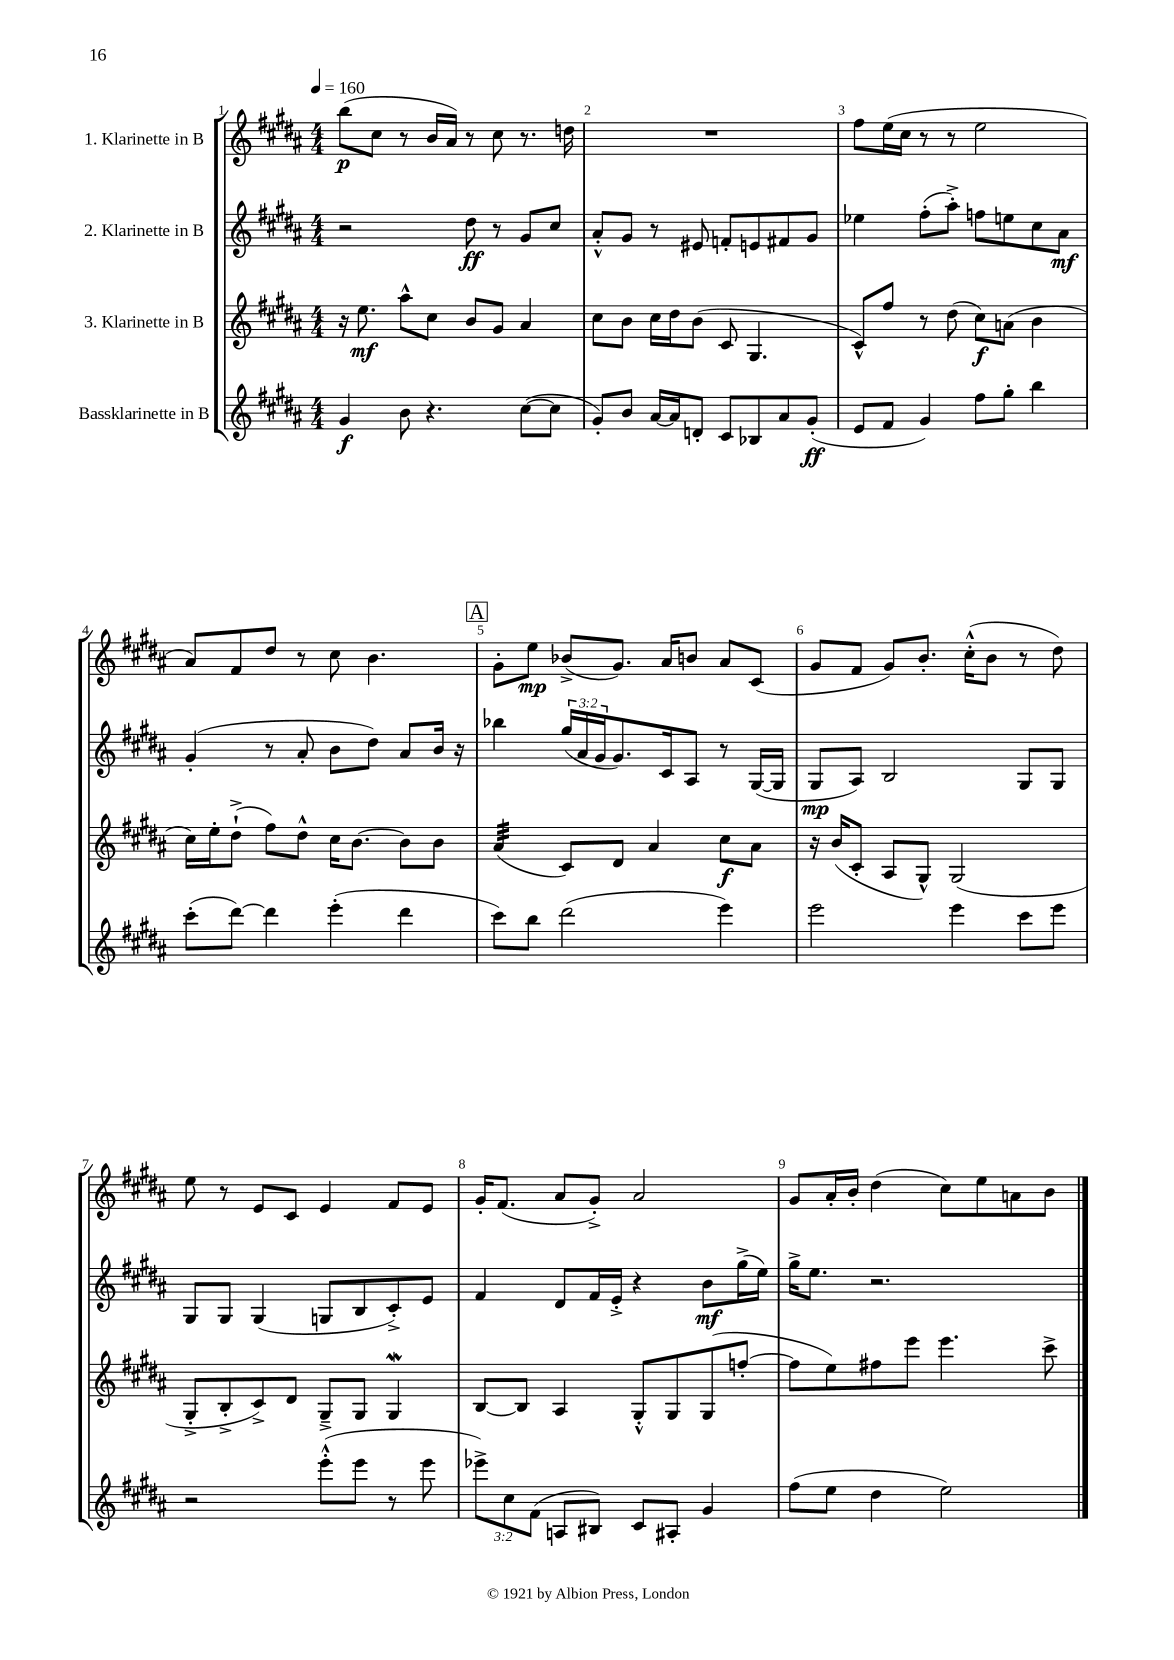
<<
\new StaffGroup <<
\new Staff = "s0" \with { instrumentName = "1. Klarinette in B" } {
    \clef treble \key b \major \numericTimeSignature \time 4/4 \tempo 4 = 160
    b''8\p( cis''8 r8 b'16 ais'16) r8 cis''8 r8. d''16 |
    R1 |
    fis''8 e''16( cis''16 r8 r8 e''2 |
    ais'8) fis'8 dis''8 r8 cis''8 b'4. |
    \mark \markup { \box "A" } gis'8-. e''8\mp bes'8->( gis'8.) ais'16 b'8 ais'8 cis'8( |
    gis'8 fis'8 gis'8) b'8.-. cis''16-.-^( b'8 r8 dis''8) |
    e''8 r8 e'8 cis'8 e'4 fis'8 e'8 |
    gis'16-. fis'8.( ais'8 gis'8-.->) ais'2 |
    gis'8 ais'16-. b'16-. dis''4( cis''8) e''8 a'8 b'8 \bar "|." |
}
\new Staff = "s1" \with { instrumentName = "2. Klarinette in B" } {
    \clef treble \key b \major \numericTimeSignature \time 4/4 \override Staff.TupletNumber.text = #tuplet-number::calc-fraction-text
    r2 dis''8\ff r8 gis'8 cis''8 |
    ais'8-.-^ gis'8 r8 eis'8 f'8-. e'8 fis'8 gis'8 |
    ees''4 fis''8-.( ais''8-.->) f''8 e''8 cis''8 ais'8\mf |
    gis'4-.( r8 ais'8-. b'8 dis''8) ais'8 b'16 r16 |
    \mark \markup { \box "A" } bes''4 \tuplet 3/2 { gis''16( ais'16 gis'16 } gis'8.) cis'16 ais8 r8 gis16~( gis16 |
    gis8\mp ais8) b2 gis8 gis8 |
    gis8 gis8 gis4( g8 b8 cis'8-.->) e'8 |
    fis'4 dis'8 fis'16 e'16-.-> r4 b'8\mf gis''16->( e''16) |
    gis''16-> e''8. r2. \bar "|." |
}
\new Staff = "s2" \with { instrumentName = "3. Klarinette in B" } {
    \clef treble \key b \major \numericTimeSignature \time 4/4
    r16 e''8.\mf ais''8-^ cis''8 b'8 gis'8 ais'4 |
    cis''8 b'8 cis''16 dis''16 b'8( cis'8 gis4. |
    cis'8-^) fis''8 r8 dis''8( cis''8\f) a'8( b'4 |
    cis''16) e''16-. dis''8-!->( fis''8) dis''8-^ cis''16 b'8.~ b'8 b'8 |
    \mark \markup { \box "A" } ais'4:32( cis'8) dis'8 ais'4 cis''8\f ais'8 |
    r16 b'16( cis'8-. ais8 gis8-^) gis2( |
    gis8-.-> b8-.-> cis'8->) dis'8 gis8---> gis8 gis4\mordent |
    b8~ b8 ais4 gis8-.-^ gis8 gis8( f''8~-. |
    f''8 e''8) fis''8 e'''8 e'''4. cis'''8-> \bar "|." |
}
\new Staff = "s3" \with { instrumentName = "Bassklarinette in B" } {
    \clef treble \key b \major \numericTimeSignature \time 4/4 \override Staff.TupletNumber.text = #tuplet-number::calc-fraction-text
    gis'4\f b'8 r4. cis''8~( cis''8 |
    gis'8-.) b'8 ais'16~ ais'16 d'8-. cis'8 bes8 ais'8 gis'8-.\ff( |
    e'8 fis'8 gis'4) fis''8 gis''8-. b''4 |
    cis'''8-.( dis'''8~) dis'''4 e'''4-.( dis'''4 |
    \mark \markup { \box "A" } cis'''8) b''8 dis'''2( e'''4) |
    e'''2 e'''4 cis'''8 e'''8 |
    r2 e'''8-.-^( e'''8 r8 e'''8 |
    \tuplet 3/2 { ees'''8->) cis''8 fis'8( } a8 bis8) cis'8 ais8-. gis'4 |
    fis''8( e''8 dis''4 e''2) \bar "|." |
}
>>
>>
\layout { \context { \Score \override BarNumber.break-visibility = ##(#f #t #t) barNumberVisibility = #all-bar-numbers-visible } }
